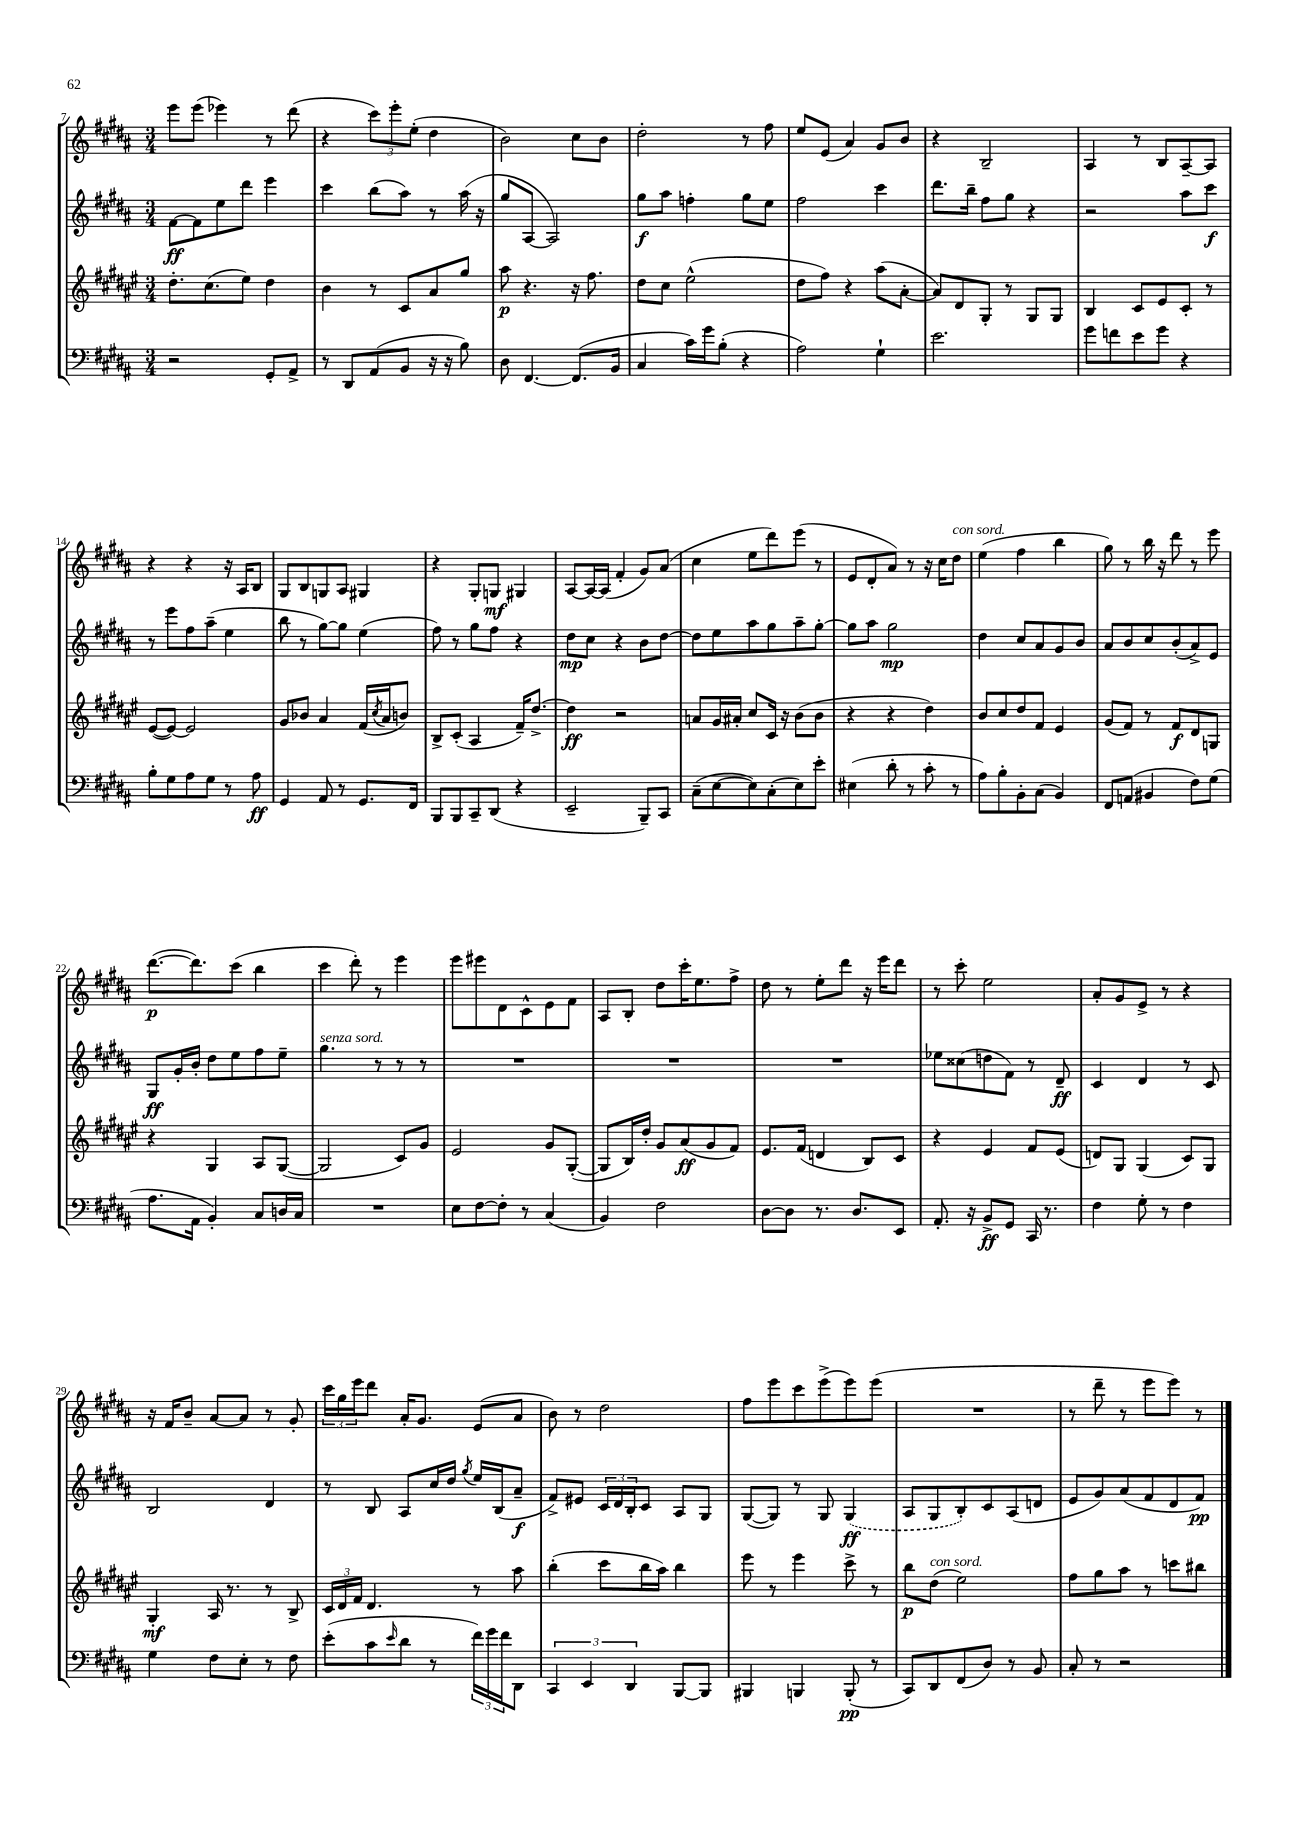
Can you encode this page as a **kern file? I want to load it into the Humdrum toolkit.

**kern	**kern	**kern	**kern
*staff4	*staff3	*staff2	*staff1
*clefF4	*clefG2	*clefG2	*clefG2
*k[f#c#g#d#a#]	*k[f#c#g#d#a#e#]	*k[f#c#g#d#a#]	*k[f#c#g#d#a#]
*M3/4	*M3/4	*M3/4	*M3/4
2r	8.dd#'	[8f#	8eee
.	.	8f#]	(8eee
.	(8.cc#	.	.
.	.	8ee	4eee-)
.	8ee#)	8ddd#	.
8GG#'	4dd#	4eee	8r
8AA#^	.	.	(8ddd#
=	=	=	=
8r	4b	4ccc#	4r
8DD#	.	.	.
(8AA#	8r	(8bb	12ccc#)
.	.	.	12eee'
8BB	8c#	8aa#)	.
.	.	.	(12ee'
16r	8a#	8r	4dd#
16r	.	.	.
8B)	8gg#	(16aa#	.
.	.	16r	.
=	=	=	=
8D#	8aa#	8gg#	2b)
[4.FF#	4.r	[8A#	.
.	.	2A#])	.
(8.FF#]	16r	.	8cc#
.	8.ff#	.	.
.	.	.	8b
16BB	.	.	.
=	=	=	=
4C#	8dd#	8gg#	2dd#'
.	8cc#	8aa#	.
16c#)	(2ee#^^	4ff'	.
16g#	.	.	.
(8B'	.	.	.
4r	.	8gg#	8r
.	.	8ee	8ff#
=	=	=	=
2A#)	8dd#	2ff#	8ee
.	8ff#)	.	(8e
.	4r	.	4a#)
4G#`	(8aa#	4ccc#	8g#
.	[8a#'	.	8b
=	=	=	=
2.e	8a#])	8.ddd#	4r
.	8d#	.	.
.	.	16bb~	.
.	8G#'	8ff#	2B~
.	8r	8gg#	.
.	8G#	4r	.
.	8G#	.	.
=	=	=	=
8g#	4B	2r	4A#
8f	.	.	.
8e	8c#	.	8r
8g#	8e#	.	8B
4r	8c#'	8aa#	[8A#~
.	8r	8ccc#	8A#]
=	=	=	=
8B'	([8e#	8r	4r
8G#	8e#_)	8eee	.
8A#	2e#]	8ff#	4r
8G#	.	(8aa#~	.
8r	.	4ee	16r
.	.	.	16A#
8A#	.	.	8B
=	=	=	=
4GG#	8g#	8bb	8G#
.	8b-	8r	8B
8AA#	4a#	[8gg#)	8G
8r	.	8gg#]	8A#
8.GG#	(16f#	(4ee	4G#
.	8qcc#	.	.
.	16a#	.	.
.	8b)	.	.
16FF#	.	.	.
=	=	=	=
8BBB	8B^	8ff#)	4r
8BBB	(8c#'	8r	.
8CC#~	4A#	8gg#	8G#'
(8DD#	.	8ff#	8G
4r	16f#~)	4r	4G#
.	[8.dd#^	.	.
=	=	=	=
2EE~	4dd#]	8dd#	[8A#
.	.	8cc#	16A#_
.	.	.	(16A#]
.	2r	4r	4f#'
8BBB~)	.	8b	8g#)
8CC#	.	[8dd#	(8a#
=	=	=	=
(8C#~	8a	8dd#]	4cc#
[8E	16g#	8ee	.
.	16a#'	.	.
8E])	8cc#	8aa#	8ee
(8C#'	16c#	8gg#	8ddd#)
.	16r	.	.
8E)	(8b	8aa#~	(8eee
8e'	8b	[8gg#'	8r
=	=	=	=
(4E#	4r	8gg#]	8e
.	.	8aa#	8d#'
8d#'	4r	2gg#	8a#)
8r	.	.	8r
8c#'	4dd#)	.	16r
.	.	.	16cc#
8r	.	.	8dd#
=	=	=	=
8A#)	8b	4dd#	(4ee
8B'	8cc#	.	.
8BB'	8dd#	8cc#	4ff#
(8C#	8f#	8a#	.
4BB)	4e#	8g#	4bb
.	.	8b	.
=	=	=	=
8FF#	(8g#	8a#	8gg#)
(8AA	8f#)	8b	8r
4BB#	8r	8cc#	16bb
.	.	.	16r
.	8f#	(8b'	8ddd#
8F#)	8d#	8a#^)	8r
(8G#	8G	8e	8eee
=	=	=	=
8.A#	4r	8G#	([8.ddd#
.	.	16g#'	.
16AA#	.	16b'	8.ddd#])
4BB')	4G#	8dd#	.
.	.	8ee	(8ccc#
8C#	8A#	8ff#	4bb
16D	([8G#	8ee~	.
16C#	.	.	.
=	=	=	=
2.r	2G#]	4.gg#	4ccc#
.	.	.	8ddd#')
.	.	8r	8r
.	8c#)	8r	4eee
.	8g#	8r	.
=	=	=	=
8E	2e#	2.r	8eee
[8F#	.	.	8eee#
8F#']	.	.	8d#
8r	.	.	8c#^^
(4C#	8g#	.	8e
.	([8G#'	.	8f#
=	=	=	=
4BB)	8G#]	2.r	8A#
.	16B)	.	8B'
.	16dd#'	.	.
2F#	8g#	.	8dd#
.	(8a#	.	16ccc#'
.	.	.	8.ee
.	8g#	.	.
.	8f#)	.	8ff#^
=	=	=	=
[8D#	8.e#	2.r	8dd#
8D#]	.	.	8r
.	(16f#	.	.
8.r	4d	.	8ee'
.	.	.	8ddd#
8.D#	.	.	.
.	8B)	.	16r
.	.	.	16eee
8EE	8c#	.	8ddd#
=	=	=	=
8.AA#'	4r	8ee-	8r
.	.	(8cc##	8ccc#'
16r	.	.	.
8BB^	4e#	8dd	2ee
8GG#	.	8f#)	.
16CC#	8f#	8r	.
8.r	.	.	.
.	(8e#	8d#~	.
=	=	=	=
4F#	8d)	4c#	8a#'
.	8G#	.	8g#
8G#'	(4G#	4d#	8e^
8r	.	.	8r
4F#	8c#)	8r	4r
.	8G#	8c#	.
=	=	=	=
4G#	4G#'	2B	16r
.	.	.	16f#
.	.	.	8b~
8F#	16A#	.	[8a#
.	8.r	.	.
8E'	.	.	8a#]
8r	8r	4d#	8r
8F#	8B^	.	8g#'
=	=	=	=
(8e'	24c#	8r	24ccc#
.	24d#	.	24gg#
.	24f#	.	24eee
8c#	4.d#	8B	8ddd#
16qqe	.	.	.
8d#	.	8A#	16a#'
.	.	.	8.g#
8r	.	16cc#	.
.	.	16dd#	.
.	.	8qgg#	.
24f#)	8r	16ee	(8e
24g#	.	.	.
.	.	(16B	.
24f#	.	.	.
8DD#	8aa#	8a#~	8a#
=	=	=	=
6CC#	(4bb'	8f#^)	8b)
.	.	8e#	8r
6EE	.	.	.
.	8ccc#	24c#	2dd#
.	.	24d#	.
6DD#	.	24B'	.
.	16bb	8c#	.
.	16aa#)	.	.
[8BBB	4bb	8A#	.
8BBB]	.	8G#	.
=	=	=	=
4BBB#	8eee#	([8G#	8ff#
.	8r	8G#])	8eee
4BBB	4eee#	8r	8ccc#
.	.	8G#	(8eee^
(8BBB'	8ccc#^	(4G#	8eee)
8r	8r	.	(8eee
=	=	=	=
8CC#)	8bb	8A#	2.r
8DD#	(8dd#	8G#	.
(8FF#	2ee#)	8B')	.
8D#)	.	8c#	.
8r	.	(8A#	.
8BB	.	8d	.
=	=	=	=
8C#'	8ff#	8e	8r
8r	8gg#	8g#)	8ddd#~
2r	8aa#	(8a#	8r
.	8r	8f#	8eee
.	8ccc	8d#	8eee)
.	8bb#	8f#)	8r
==	==	==	==
*-	*-	*-	*-
